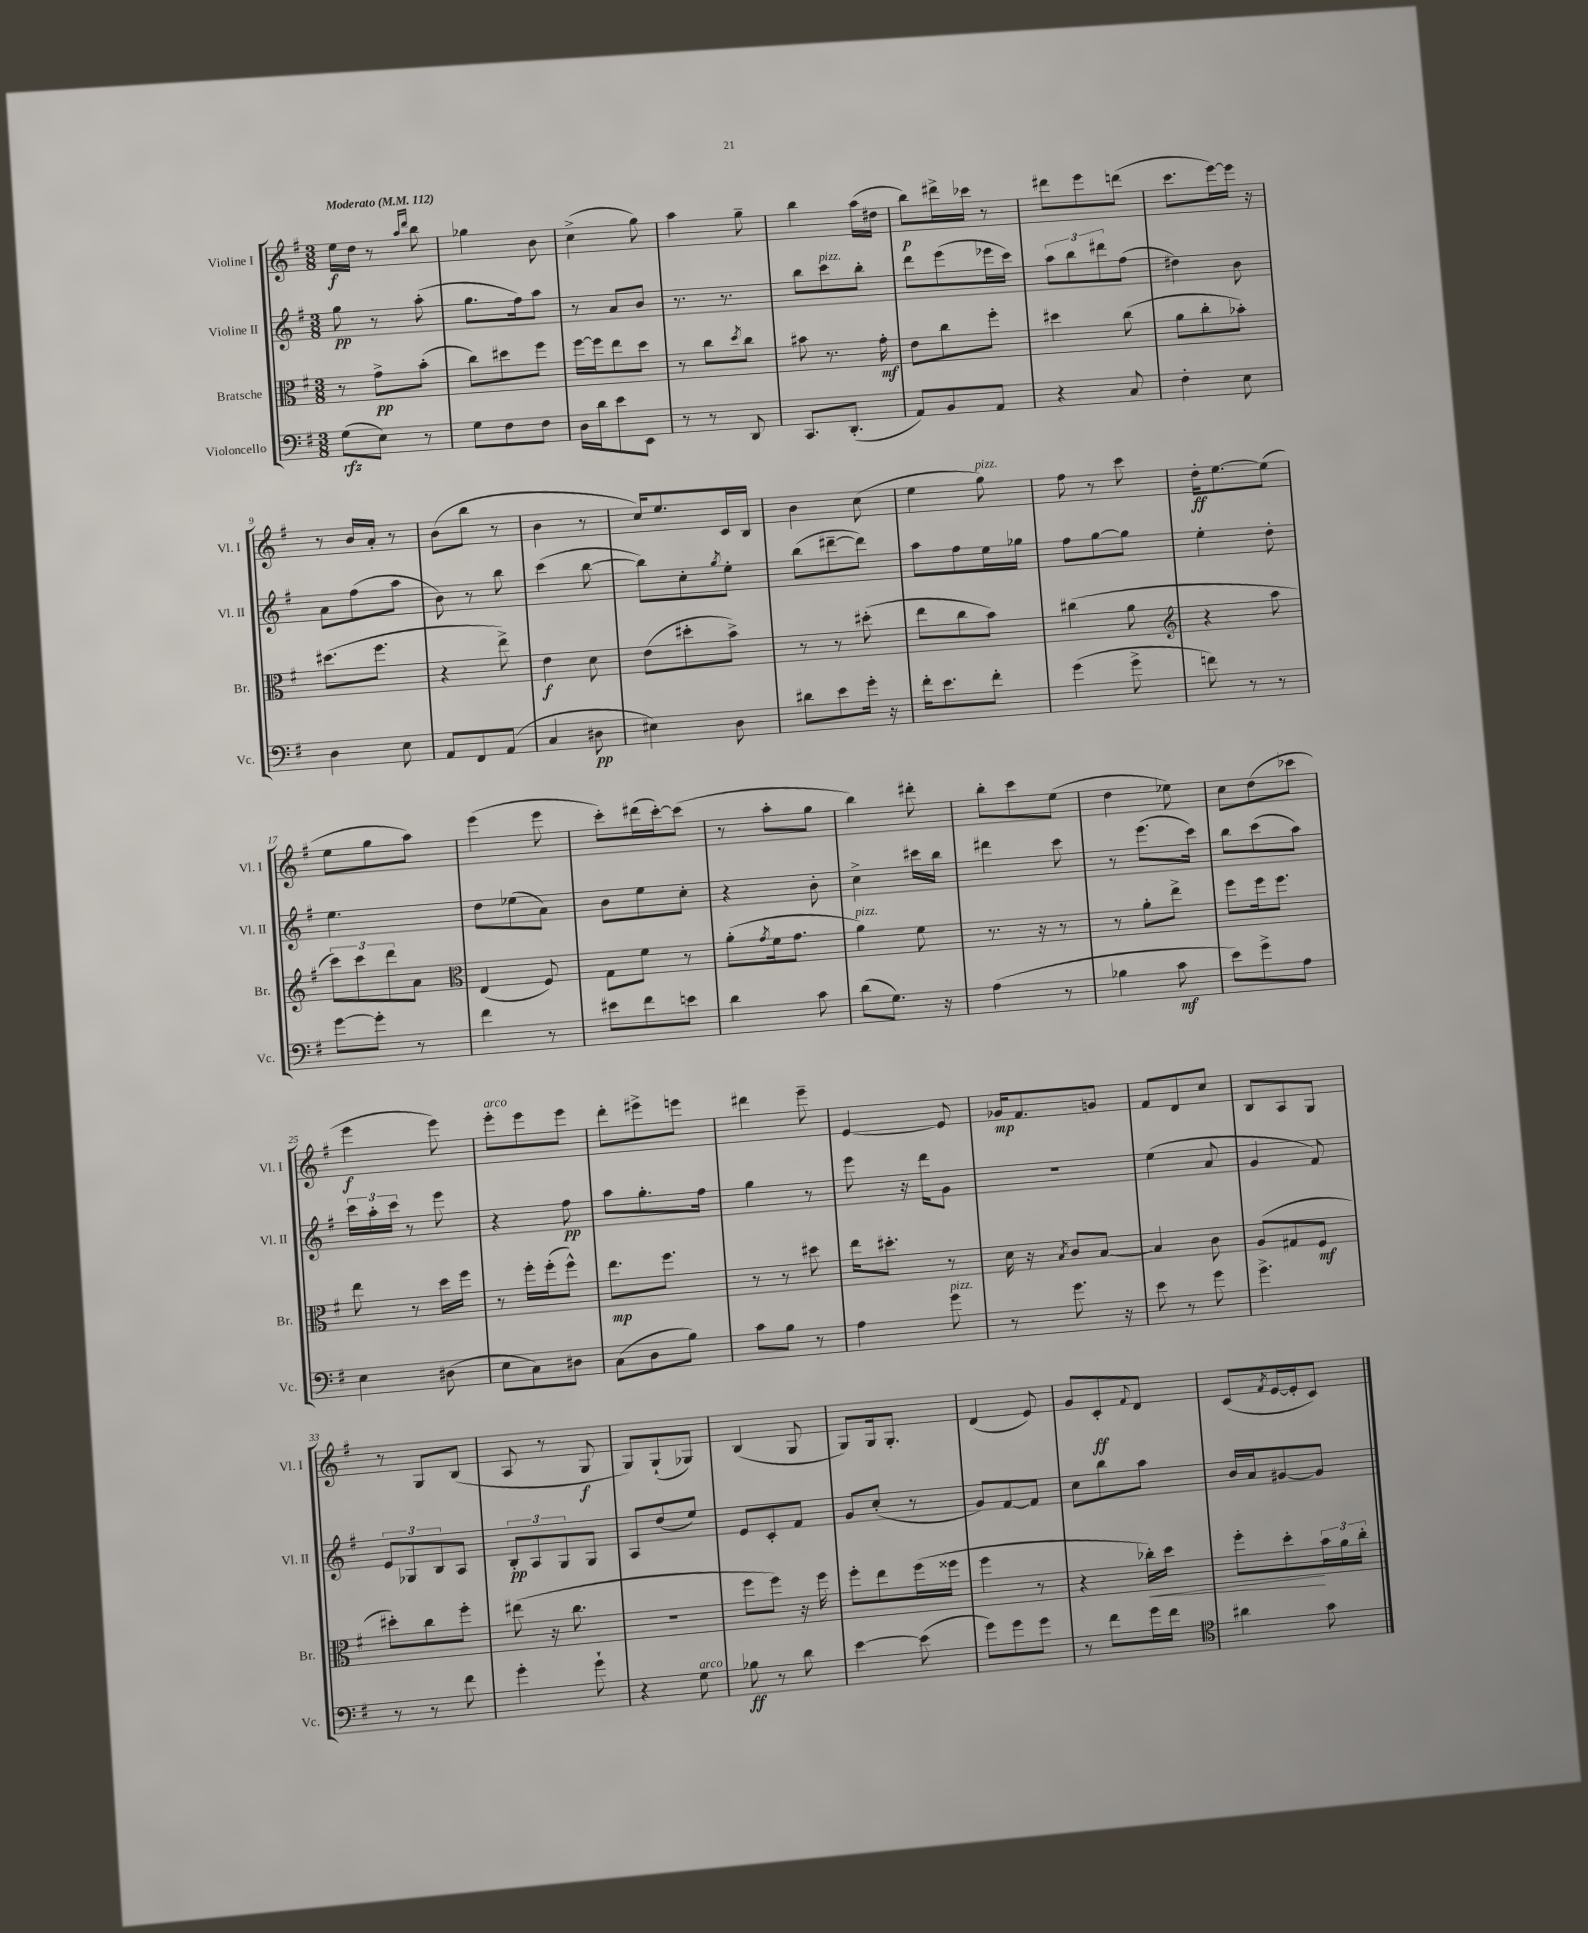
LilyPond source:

<<
\new StaffGroup <<
\new Staff = "s0" \with { instrumentName = "Violine I" shortInstrumentName = "Vl. I" } {
    \clef treble \key g \major \numericTimeSignature \time 3/8 \tempo "Moderato" 4 = 112
    e''16\f d''16 r8 \grace { a''16 d'''16 } b''8 |
    ges''4 b'8 |
    c''4->( g''8) |
    a''4 g''8-- |
    b''4 a''16( dis''16 |
    b''8\p) dis'''16-> ces'''16 r8 |
    dis'''8 e'''8 d'''8( |
    c'''8. e'''16~) e'''16 r16 |
    r8 b'16 a'16-. r8 |
    b'8( b''8 r8 |
    b'4 r8 |
    c''16) e''8. c'16 b16 |
    b'4 c''8( |
    e''4 g''8^\markup { \italic "pizz." }) |
    fis''8 r8 c'''8 |
    d''16-.\ff e''8.~ e''8( |
    e''8 g''8 a''8) |
    e'''4( e'''8 |
    c'''8-.) dis'''16( c'''16~-.) c'''8( |
    r8 a''8-. g''8 |
    b''4) dis'''8-. |
    b''8-. c'''8 e''8( |
    d''4 ees''8) |
    c''8 d''8( ces'''8 |
    e'''4\f e'''8) |
    e'''8-.^\markup { \italic "arco" } e'''8 e'''8 |
    d'''8-. eis'''8-> e'''8 |
    dis'''4 e'''8-- |
    e'4~ e'8 |
    ges'16\mp fis'8. g'8 |
    fis'8 d'8 c''8 |
    b8 a8 g8 |
    r8 g8 b8( |
    a8 r8 g8\f |
    g8) g8-!( ges8) |
    b4( g8 |
    g8) g16 g8.-. |
    d'4( e'8) |
    g'8 c'8-.\ff \appoggiatura { fis'8 } d'8 |
    c'8( \acciaccatura { fis'8 } e'16~ e'16-. c'8) \bar "|." |
}
\new Staff = "s1" \with { instrumentName = "Violine II" shortInstrumentName = "Vl. II" } {
    \clef treble \key g \major \numericTimeSignature \time 3/8
    g''8\pp r8 a''8-.( |
    g''8. fis''16) a''8 |
    r8 a'8 b'8 |
    r8. r8. |
    b''8 c'''8^\markup { \italic "pizz." } b''8-. |
    d'''8 e'''8( ees'''16 c'''16) |
    \tuplet 3/2 { a''8 b''8 dis'''8 } fis''8( |
    dis''4) b'8 |
    a'8 fis''8( a''8 |
    b'8) r8 b''8 |
    c'''4( b''8~ |
    b''8) c''8-. \acciaccatura { g''8 } e''8-. |
    b''8( dis'''8~-- dis'''8) |
    a''8 fis''8 e''16 ges''16 |
    fis''8 g''8~ g''8 |
    e''4-. d''8-. |
    e''4. |
    d''8 ees''8( a'8) |
    b'8 e''8 c''8-. |
    r4 b'8-. |
    c''4-> cis'''16 b''16 |
    dis'''4 c'''8 |
    r8 e'''8.( c'''16) |
    b''8 c'''8( a''8) |
    \tuplet 3/2 { c'''16 a''16-. c'''16 } r8 e'''8 |
    r4 fis''8\pp |
    a''8 g''8.-. fis''16 |
    g''4 r8 |
    e'''8 r16 d'''16 g'8 |
    R4. |
    e''4( a'8 |
    g'4 fis'8) |
    \tuplet 3/2 { e'8 ges8 b8 } a8 |
    \tuplet 3/2 { b8-.\pp a8 g8 } g8 |
    a8 d''8( e''8) |
    e'8 c'8-. fis'8 |
    g'8 c''8-.( r8 |
    g'8) fis'8~ fis'8 |
    c''8 b''8 a''8 |
    b'16 a'16 gis'8~ gis'8 \bar "|." |
}
\new Staff = "s2" \with { instrumentName = "Bratsche" shortInstrumentName = "Br." } {
    \clef alto \key g \major \numericTimeSignature \time 3/8
    r8 g'8->\pp b'8-.( |
    c''8) dis''8 fis''8 |
    fis''16~ fis''16 e''8 d''8 |
    r8 c''8 \acciaccatura { d''8 } c''8 |
    bis'8 r8. g'16-.\mf |
    e'8 c''8 fis''8-. |
    dis''4 c''8( |
    a'8 c''8-. bes'8-.) |
    dis''8.( fis''8. |
    r4 e''8->) |
    e'4\f d'8 |
    e'8( dis''8-. b'8->) |
    r8 r8 dis''8-.( |
    e''8 c''8 b'8) |
    cis''4( a'8 |
    \clef treble r4 a''8 |
    \tuplet 3/2 { c'''8) c'''8 d'''8 } a'8 |
    \clef alto e4( fis8) |
    g8 fis'8 r8 |
    a'8-.( \acciaccatura { g'8 } fis'16 g'8. |
    a'4^\markup { \italic "pizz." }) fis'8 |
    r8. r16 r8 |
    r8 a'8-. e''8-> |
    fis''8 fis''16 fis''8. |
    e''8 r8 d''16 fis''16 |
    r8 fis''16-. fis''16-.( fis''8-^) |
    e''8.\mp fis''8. |
    r8 r8 dis''8 |
    e''16 dis''8.-. r8 |
    d'16 r16 \acciaccatura { b8 } c'8 b8~ |
    b4 c'8 |
    a8( gis8 fis8\mf |
    dis''8-.) c''8 fis''8-. |
    eis''8( r16 c''8. |
    R4. |
    fis''8 fis''8) r16 fis''16 |
    fis''8-. e''8 fis''16( fisis''16 |
    fis''4 r8 |
    r4 ces''16-.\<) d''16 |
    fis''8-. d''8-.\! \tuplet 3/2 { b'16 a'16 c''16-. } \bar "|." |
}
\new Staff = "s3" \with { instrumentName = "Violoncello" shortInstrumentName = "Vc." } {
    \clef bass \key g \major \numericTimeSignature \time 3/8
    g8\rfz( e8) r8 |
    g8 fis8 fis8 |
    d16 d'16 e'8 e,8 |
    r8 r8 d,8 |
    c,8. d,8.-.( |
    a,8) b,8 a,8 |
    r4 c8 |
    fis4-. e8 |
    d4 e8 |
    a,8 fis,8 a,8( |
    c4 dis8\pp |
    eis4) d8 |
    dis'8 e'8 g'16-. r16 |
    fis'16-. e'8. fis'8-. |
    g'4( g'8-> |
    f'8) r8 r8 |
    g'8~ g'8-. r8 |
    fis'4 r8 |
    eis'8 fis'8 e'8 |
    d'4 c'8 |
    d'8( g8.) r16 |
    a4( r8 |
    bes4 c'8\mf |
    e'8) g'8-> a8 |
    e4 dis8( |
    e8 c8) dis8 |
    c8( d8 b8) |
    c'8 b8 r8 |
    a4 g'8^\markup { \italic "pizz." } |
    r8 g'8. r16 |
    e'8 r8 g'8 |
    g'4.-> |
    r8 r8 fis'8 |
    g'4-. g'8-! |
    r4 g8^\markup { \italic "arco" } |
    bes8\ff r8 d'8 |
    e'4~ e'8( |
    g'8) g'8 g'8 |
    r8 fis'8 g'16 fis'16 |
    \clef tenor ais'4 g'8 \bar "|." |
}
>>
>>
